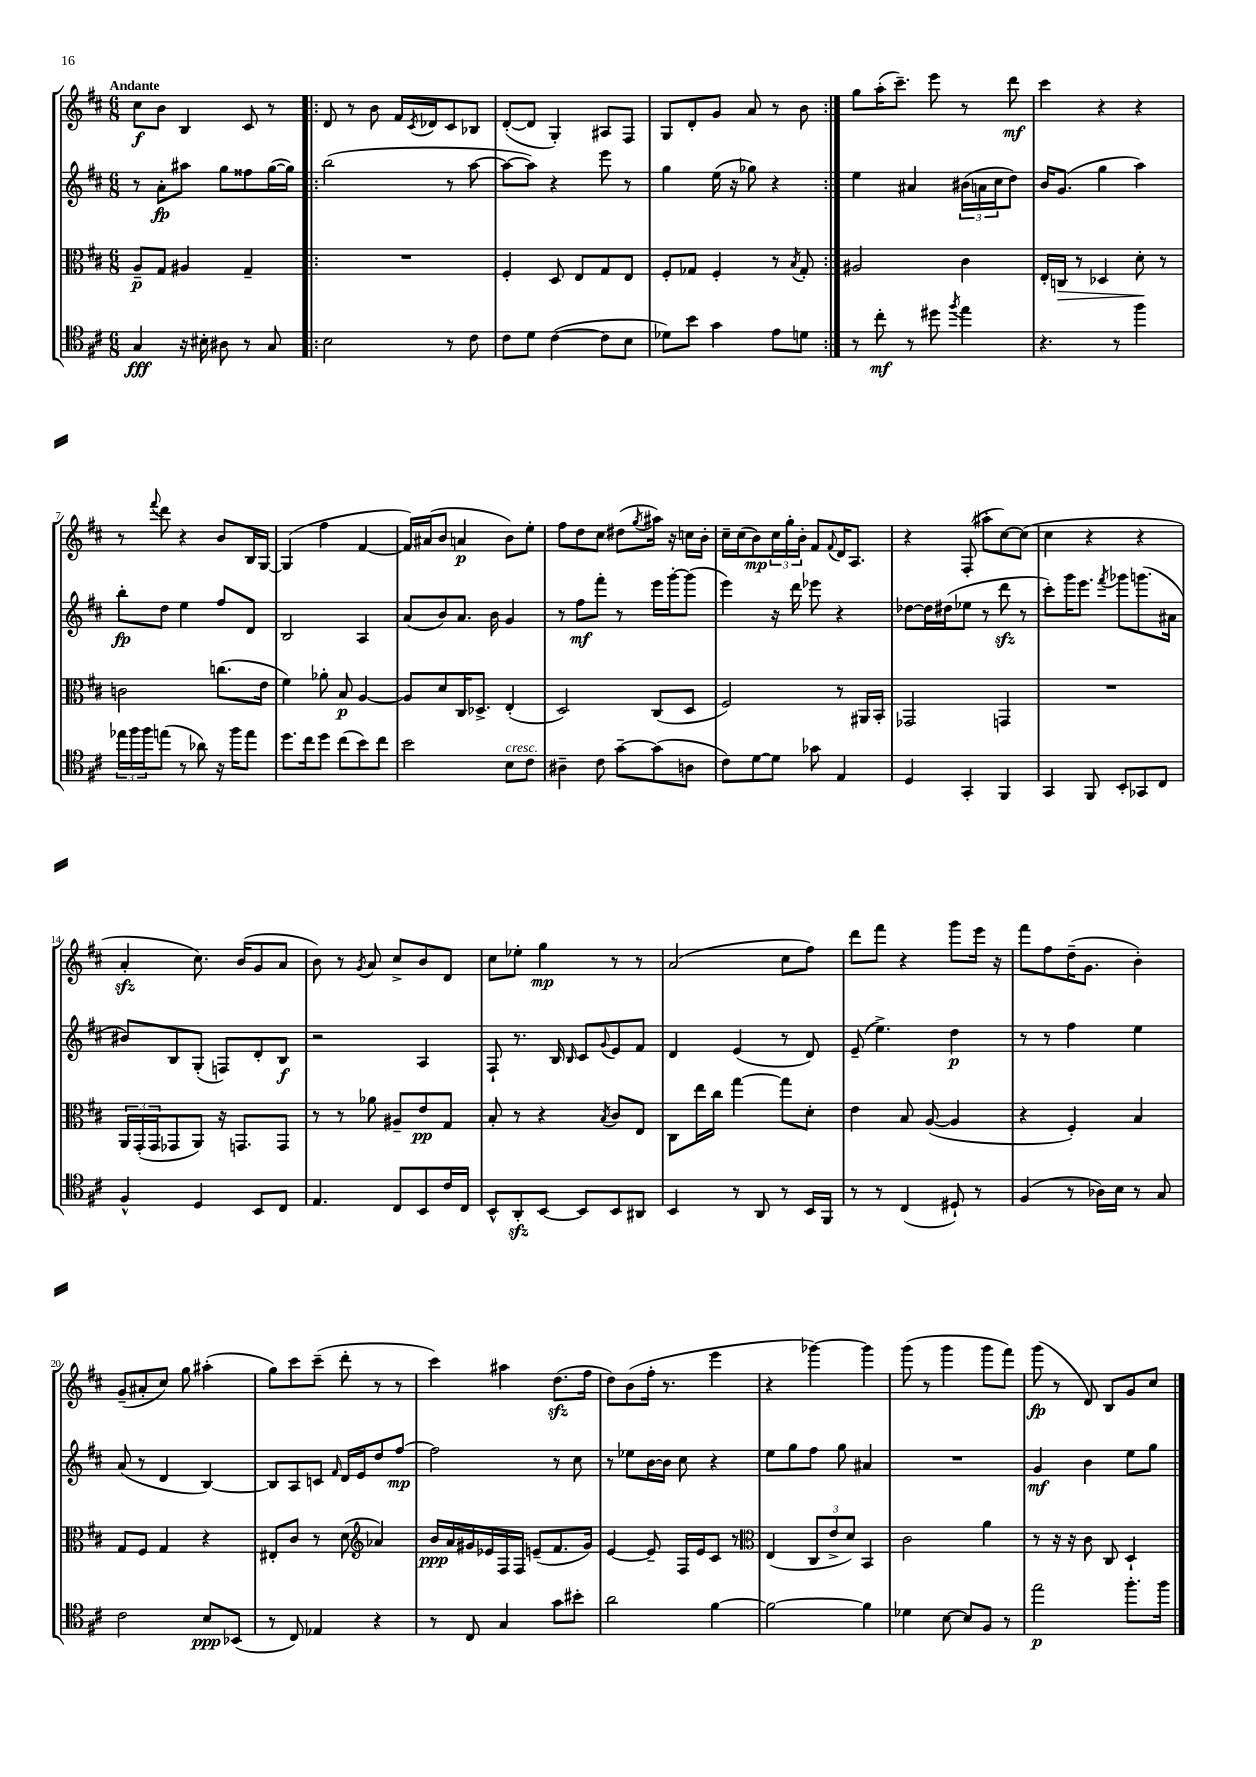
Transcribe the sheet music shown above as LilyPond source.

<<
\new StaffGroup <<
\new Staff = "s0" {
    \clef treble \key d \major \numericTimeSignature \time 6/8 \tempo "Andante"
    cis''8\f b'8 b4 cis'8 r8 |
    \repeat volta 2 { d'8 r8 b'8 fis'16 \acciaccatura { cis'8 } des'16 cis'8 bes8 |
    d'8~-.( d'8 g4-.) ais8 fis8 |
    g8 d'8-. g'8 a'8 r8 b'8 | }
    g''8 a''16-.( cis'''8.--) e'''8 r8 d'''8\mf |
    cis'''4 r4 r4 |
    r8 \appoggiatura { fis'''8 } d'''8 r4 b'8 b16 g16~ |
    g4( fis''4 fis'4~ |
    fis'16) ais'16( b'8 a'4\p b'8) e''8-. |
    fis''8 d''8 cis''8 dis''8( \acciaccatura { g''8 } ais''16) r16 c''16 b'16-. |
    cis''16-- cis''16( b'8\mp) \tuplet 3/2 { cis''16 g''16-. b'16-. } fis'8 \appoggiatura { fis'8 } d'16 a8. |
    r4 fis8-.( ais''8-. cis''8~) cis''8( |
    cis''4 r4 r4 |
    a'4-.\sfz cis''8.) b'16( g'8 a'8 |
    b'8) r8 \acciaccatura { g'8 } a'8 cis''8-> b'8 d'8 |
    cis''8 ees''8-. g''4\mp r8 r8 |
    a'2( cis''8 fis''8) |
    d'''8 fis'''8 r4 g'''8 e'''16 r16 |
    fis'''8 fis''8 d''16--( g'8. b'4-.) |
    g'8--( ais'8-. cis''8) g''8 ais''4-.( |
    g''8) cis'''8 cis'''8--( d'''8-. r8 r8 |
    cis'''4) ais''4 d''8.\sfz( fis''16 |
    d''8) b'8( fis''16-. r8. e'''4 |
    r4 ges'''4~) ges'''4 |
    g'''8( r8 g'''4 g'''8 fis'''8) |
    g'''8\fp( r8 d'8) b8 g'8 cis''8 \bar "|." |
}
\new Staff = "s1" {
    \clef treble \key d \major \numericTimeSignature \time 6/8
    r8 a'8-.\fp ais''8 g''8 fisis''8 g''16~( g''16) |
    \repeat volta 2 { b''2( r8 a''8~ |
    a''8~ a''8) r4 e'''8 r8 |
    g''4 e''16( r16 ges''8) r4 | }
    e''4 ais'4 \tuplet 3/2 { bis'16( a'16 cis''16 } d''8) |
    b'16 g'8.( g''4 a''4) |
    b''8-.\fp d''8 e''4 fis''8 d'8 |
    b2 a4 |
    a'8( b'8) a'8. b'16 g'4 |
    r8 fis''8\mf fis'''8-. r8 e'''16 g'''16~-. g'''8( |
    e'''4) r16 d'''16 ees'''8 r4 |
    des''8~ des''16 dis''16( ees''8 r8 d'''8\sfz r8 |
    cis'''8-.) g'''16 e'''8. \acciaccatura { fis'''8 } ges'''8 g'''8.( ais'16 |
    bis'8) b8 g8-.( f8) d'8-. b8\f |
    r2 a4 |
    fis8-! r8. b16 \grace { b16 } cis'8 \appoggiatura { g'8 } e'8 fis'8 |
    d'4 e'4( r8 d'8) |
    e'8--( e''4.->) d''4\p |
    r8 r8 fis''4 e''4 |
    a'8( r8 d'4 b4~) |
    b8 a8 c'8 \grace { fis'16 } d'16 e'16 d''8 fis''8~\mp |
    fis''2 r8 cis''8 |
    r8 ees''8 b'16~ b'16 cis''8 r4 |
    e''8 g''8 fis''8 g''8 ais'4 |
    R2. |
    g'4\mf b'4 e''8 g''8 \bar "|." |
}
\new Staff = "s2" {
    \clef alto \key d \major \numericTimeSignature \time 6/8
    a8--\p g8 ais4 g4-- |
    \repeat volta 2 { R2. |
    fis4-. d8 e8 g8 e8 |
    fis8-. ges8 fis4-. r8 \acciaccatura { b8 } ges8-. | }
    ais2 cis'4 |
    e16-. c16\> r8 des4 d'8-.\! r8 |
    c'2 c''8.( e'16 |
    fis'4) aes'8-. b8\p a4~ |
    a8 d'8 cis16 des8.-> e4-.( |
    d2) cis8( d8 |
    fis2) r8 ais,16 b,16-. |
    ges,2 g,4 |
    R2. |
    \tuplet 3/2 { a,16 g,16-.( g,16 } ges,8 a,8) r16 g,8. g,8 |
    r8 r8 aes'8 ais8-- e'8\pp g8 |
    b8-. r8 r4 \acciaccatura { b8 } cis'8 e8 |
    cis8 e''16 cis''16 g''4~ g''8 d'8-. |
    e'4 b8 a8~( a4 |
    r4 fis4-.) b4 |
    g8 fis8 g4 r4 |
    eis8-. cis'8 r8 d'8( \clef treble aes'4) |
    b'16\ppp a'16 gis'16 ees'16 fis16 fis16 e'8--( fis'8. gis'16) |
    e'4~ e'8-- fis16 e'16 cis'8 r8 |
    \clef alto e4( \tuplet 3/2 { cis8 e'8-> d'8) } b,4 |
    cis'2 a'4 |
    r8 r16 r16 cis'8 cis8 d4-! \bar "|." |
}
\new Staff = "s3" {
    \clef tenor \key d \major \numericTimeSignature \time 6/8
    g4\fff r16 bis16-. ais8 r8 g8 |
    \repeat volta 2 { b2 r8 cis'8 |
    cis'8 d'8 cis'4~( cis'8 b8 |
    des'8) b'8 g'4 e'8 d'8 | }
    r8 cis''8-.\mf r8 dis''8 \acciaccatura { fis''8 } e''4 |
    r4. r8 fis''4 |
    \tuplet 3/2 { ees''16 fis''16 fis''16 } e''8( r8 aes'8) r16 fis''16 e''8 |
    d''8. cis''16 d''8 cis''8( b'8) cis''8 |
    b'2 b8^\markup { \italic "cresc." } cis'8 |
    ais4-- cis'8 g'8~-- g'8( a8 |
    cis'8) d'8~ d'8 ges'8 e4 |
    d4 g,4-. fis,4 |
    g,4 fis,8 b,8-. ges,8 cis8 |
    fis4-^ d4 b,8 cis8 |
    e4. cis8 b,8 cis'16 cis16 |
    b,8-^ a,8-.\sfz b,8~ b,8 b,8 ais,8 |
    b,4 r8 a,8 r8 b,16 fis,16 |
    r8 r8 cis4( dis8-!) r8 |
    fis4( r8 aes16) b16 r8 g8 |
    cis'2 b8\ppp bes,8( |
    r8 cis8) ees4 r4 |
    r8 cis8 g4 g'8 bis'8-. |
    a'2 fis'4~ |
    fis'2~ fis'4 |
    des'4 b8~ b8 fis8 r8 |
    e''2\p fis''8.-. fis''16 \bar "|." |
}
>>
>>
